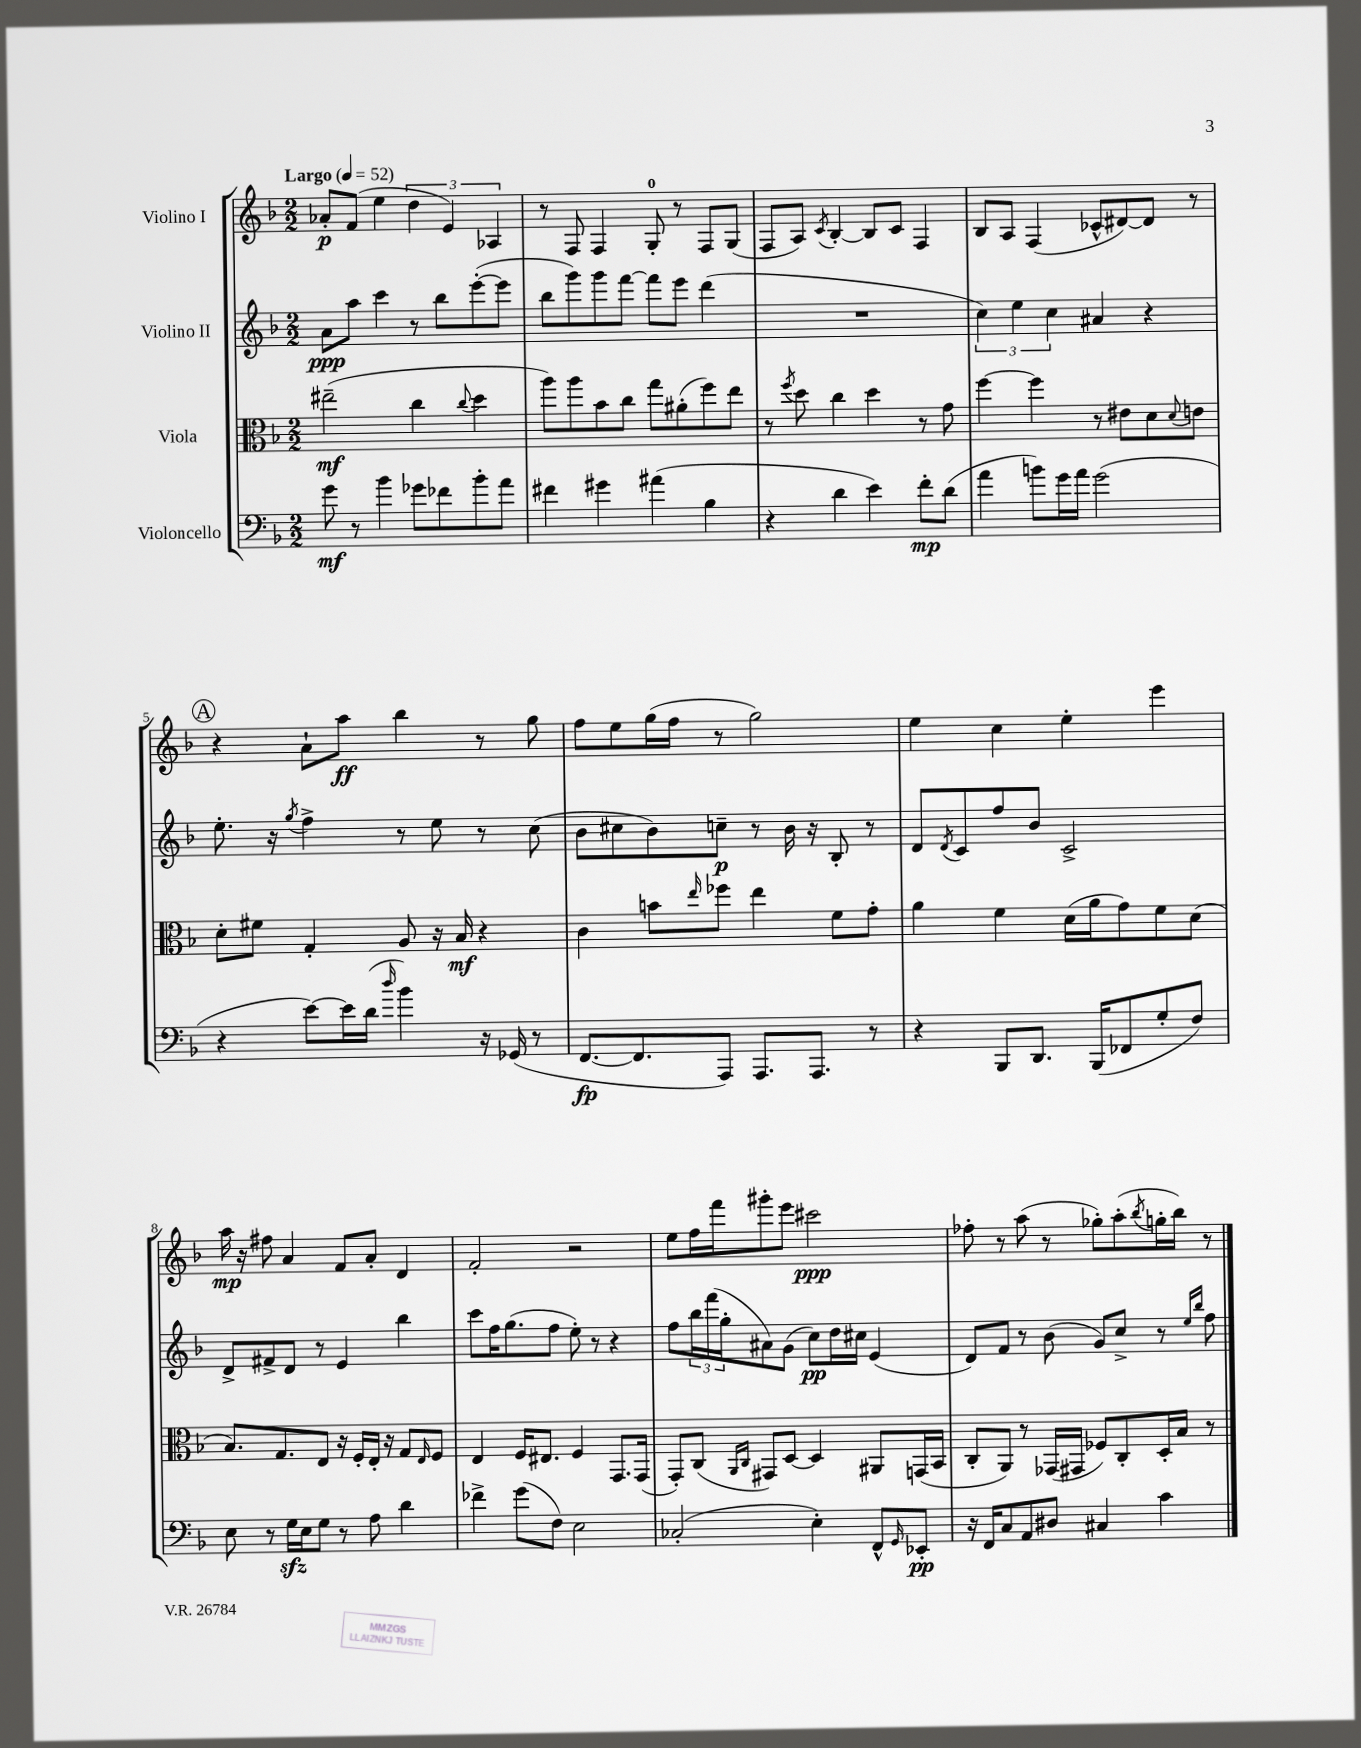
<<
\new StaffGroup <<
\new Staff = "s0" \with { instrumentName = "Violino I" } {
    \clef treble \key f \major \numericTimeSignature \time 2/2 \tempo "Largo" 4 = 52
    aes'8-.\p f'8( e''4 \tuplet 3/2 { d''4 e'4) aes4 } |
    r8 f8 f4 g8-0-. r8 f8 g8( |
    f8 a8) \acciaccatura { c'8 } bes4~-. bes8 c'8 f4 |
    bes8 a8 f4( ces'8-^ dis'8~) dis'8 r8 |
    \mark \markup { \circle "A" } r4 a'8-! a''8\ff bes''4 r8 g''8 |
    f''8 e''8 g''16( f''16 r8 g''2) |
    e''4 c''4 e''4-. e'''4 |
    a''16\mp r16 fis''8 a'4 f'8 a'8-. d'4 |
    f'2-. r2 |
    e''8 f''16 f'''16 gis'''8-. e'''8 cis'''2\ppp |
    fes''8-. r8 a''8( r8 ges''8-.) a''8-.( \acciaccatura { bes''8 } g''16-. bes''16) r8 \bar "|." |
}
\new Staff = "s1" \with { instrumentName = "Violino II" } {
    \clef treble \key f \major \numericTimeSignature \time 2/2
    a'8\ppp a''8 c'''4 r8 bes''8 e'''8~-.( e'''8 |
    bes''8 g'''8) g'''8 f'''8~ f'''8 e'''8 d'''4( |
    R1 |
    \tuplet 3/2 { c''4) e''4 c''4 } ais'4 r4 |
    \mark \markup { \circle "A" } e''8.-. r16 \acciaccatura { g''8 } f''4-> r8 e''8 r8 c''8( |
    bes'8 cis''8 bes'8) c''8--\p r8 bes'16 r16 bes8-. r8 |
    d'8 \acciaccatura { d'8 } c'8 f''8 bes'8 c'2-> |
    d'8-> fis'8-> d'8 r8 e'4 bes''4 |
    c'''8 f''16 g''8.( f''8 e''8-.) r8 r4 |
    f''8 \tuplet 3/2 { bes''16 f'''16( g''16-. } ais'8) g'8( c''8\pp) d''16 cis''16 e'4( |
    d'8) f'8 r8 bes'8( g'8) c''8-> r8 \grace { e''16 bes''16 } f''8 \bar "|." |
}
\new Staff = "s2" \with { instrumentName = "Viola" } {
    \clef alto \key f \major \numericTimeSignature \time 2/2
    eis''2--\mf( c''4 \appoggiatura { c''8 } d''4 |
    a''8) a''8 bes'8 c''8 g''8 ais'8-.( f''8) e''8 |
    r8 \acciaccatura { f''8 } d''8 c''4 d''4 r8 g'8 |
    f''4~ f''4 r8 eis'8 d'8 \appoggiatura { d'8 } e'8 |
    \mark \markup { \circle "A" } d'8-. fis'8 g4-. a8 r16 bes16\mf r4 |
    c'4 b'8 \grace { e''16 } fes''8 e''4 f'8 g'8-. |
    a'4 f'4 d'16( a'16 g'8) f'8 d'8( |
    bes8.) g8. e8 r16 f16-. e16-. r16 g8 \grace { e16 } f8 |
    e4 f16 eis8. f4 g,8. g,16( |
    g,8-.) c8( \grace { a,16 c16 } gis,8) d8~ d4 ais,8 g,16( bes,16 |
    c8-. a,8) r8 ges,16( gis,16 fes8) c8-. d16-. bes16 r8 \bar "|." |
}
\new Staff = "s3" \with { instrumentName = "Violoncello" } {
    \clef bass \key f \major \numericTimeSignature \time 2/2
    g'8\mf r8 bes'4 ges'8 fes'8 bes'8-. a'8 |
    fis'4 gis'4 ais'4( bes4 |
    r4 d'4 e'4) f'8-.\mp d'8( |
    a'4 b'8) g'16 a'16 g'2( |
    \mark \markup { \circle "A" } r4 e'8~) e'16 d'16( \grace { d''16 } bes'4) r16 ges,16( r8 |
    f,8.~\fp f,8. a,,8) a,,8. a,,8. r8 |
    r4 bes,,8 d,8. bes,,16( fes,8 g8-. f8) |
    e8 r8 g16\sfz e16 g8 r8 a8 d'4 |
    fes'4-> g'8( f8) e2 |
    ces2-.( e4-.) f,8-^ \grace { g,16 } ees,8-.\pp |
    r16 f,16 c8 a,8 dis8 cis4 c'4 \bar "|." |
}
>>
>>
